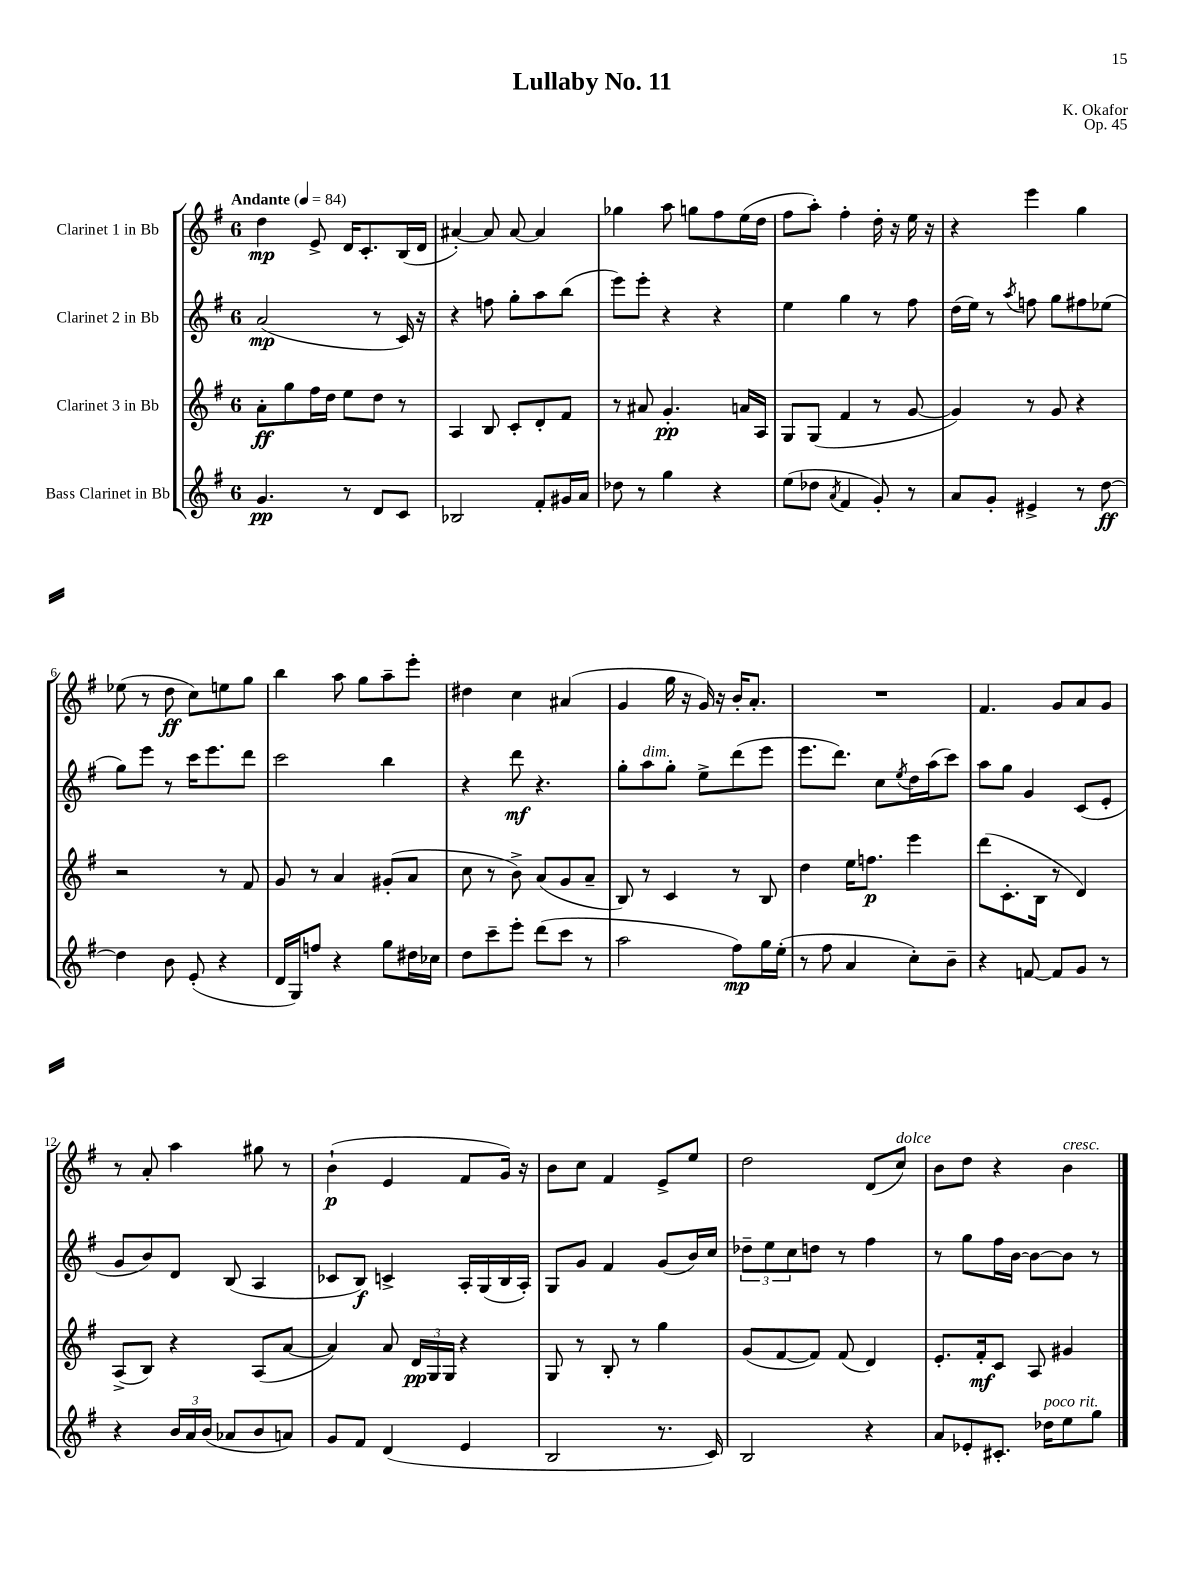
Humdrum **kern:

**kern	**kern	**kern	**kern
*staff4	*staff3	*staff2	*staff1
*clefG2	*clefG2	*clefG2	*clefG2
*k[f#]	*k[f#]	*k[f#]	*k[f#]
*M6/8	*M6/8	*M6/8	*M6/8
*MM84	*MM84	*MM84	*MM84
4.g	8a'	(2a	4dd
.	8gg	.	.
.	16ff#	.	8e^
.	16dd	.	.
8r	8ee	.	16d
.	.	.	8.c'
8d	8dd	8r	.
8c	8r	16c)	(16B
.	.	16r	16d
=	=	=	=
2B-	4A	4r	[4a#')
.	8B	8ff	8a#]
.	8c'	8gg'	[8a#
8f#'	8d'	8aa	4a#]
16g#	8f#	(8bb	.
16a	.	.	.
=	=	=	=
8dd-	8r	8eee)	4gg-
8r	8a#	8eee'	.
4gg	4.g'	4r	8aa
.	.	.	8gg
4r	.	4r	8ff#
.	16a	.	(16ee
.	16A	.	16dd
=	=	=	=
(8ee	8G	4ee	8ff#
8dd-	(8G	.	8aa')
8qa	.	.	.
4f#	4f#	4gg	4ff#'
8g')	8r	8r	16dd'
.	.	.	16r
8r	[8g	8ff#	16ee
.	.	.	16r
=	=	=	=
8a	4g])	(16dd	4r
.	.	16ee)	.
8g'	.	8r	.
.	.	8qaa	.
4e#^	8r	8ff	4eee
.	8g	8gg	.
8r	4r	8ff#	4gg
[8dd	.	(8ee-	.
=	=	=	=
4dd]	2r	8gg)	(8ee-
.	.	8eee	8r
8b	.	8r	8dd
(8e'	.	16ccc	8cc)
.	.	8.eee	.
4r	8r	.	8ee
.	8f#	8ddd	8gg
=	=	=	=
16d	8g	2ccc	4bb
16G)	.	.	.
8ff	8r	.	.
4r	4a	.	8aa
.	.	.	8gg
8gg	(8g#'	4bb	8aa~
16dd#	8a	.	8eee'
16cc-	.	.	.
=	=	=	=
8dd	8cc	4r	4dd#
8ccc~	8r	.	.
8eee'	8b^)	8ddd	4cc
(8ddd	(8a	4.r	.
8ccc	8g	.	(4a#
8r	8a~	.	.
=	=	=	=
2aa	8B)	8gg'	4g
.	8r	8aa	.
.	4c	8gg'	16gg
.	.	.	16r
.	.	8ee^	16g)
.	.	.	16r
8ff#)	8r	(8ddd	16b'
.	.	.	8.a'
16gg	8B	8eee	.
(16ee'	.	.	.
=	=	=	=
8r	4dd	8.eee	2.r
8ff#	.	.	.
.	.	8.ddd)	.
4a	16ee	.	.
.	8.ff	.	.
.	.	8cc	.
.	.	8qee	.
8cc')	4eee	16dd	.
.	.	(16aa	.
8b~	.	8ccc)	.
=	=	=	=
4r	(8ddd	8aa	4.f#
.	8.c'	8gg	.
[8f	.	4g	.
.	16B	.	.
8f]	8r	.	8g
8g	4d)	(8c	8a
8r	.	8e'	8g
=	=	=	=
4r	(8A^	8g	8r
.	8B)	8b)	8a'
24b	4r	8d	4aa
24a	.	.	.
(24b	.	.	.
8a-	.	(8B	.
8b	(8A	4A	8gg#
8a)	[8a	.	8r
=	=	=	=
8g	4a])	8c-	(4b`
8f#	.	8B)	.
(4d	8a	4c^	4e
.	24d	.	.
.	24G	.	.
.	24G	.	.
4e	4r	16A'	8f#
.	.	(16G	.
.	.	16B	16g)
.	.	16A')	16r
=	=	=	=
2B	8G	8G	8b
.	8r	8g	8cc
.	8B'	4f#	4f#
.	8r	.	.
8.r	4gg	(8g	8e^
.	.	16b)	8ee
16c)	.	16cc	.
=	=	=	=
2B	(8g	12dd-~	2dd
.	.	12ee	.
.	[8f#	.	.
.	.	12cc	.
.	8f#])	8dd	.
.	(8f#	8r	.
4r	4d)	4ff#	(8d
.	.	.	8cc)
=	=	=	=
8a	8.e'	8r	8b
8e-'	.	8gg	8dd
.	16f#'	.	.
8.c#'	8c	16ff#	4r
.	.	[16b	.
.	8A	8b_	.
16dd-	.	.	.
8ee	4g#	8b]	4b
8gg	.	8r	.
==	==	==	==
*-	*-	*-	*-
